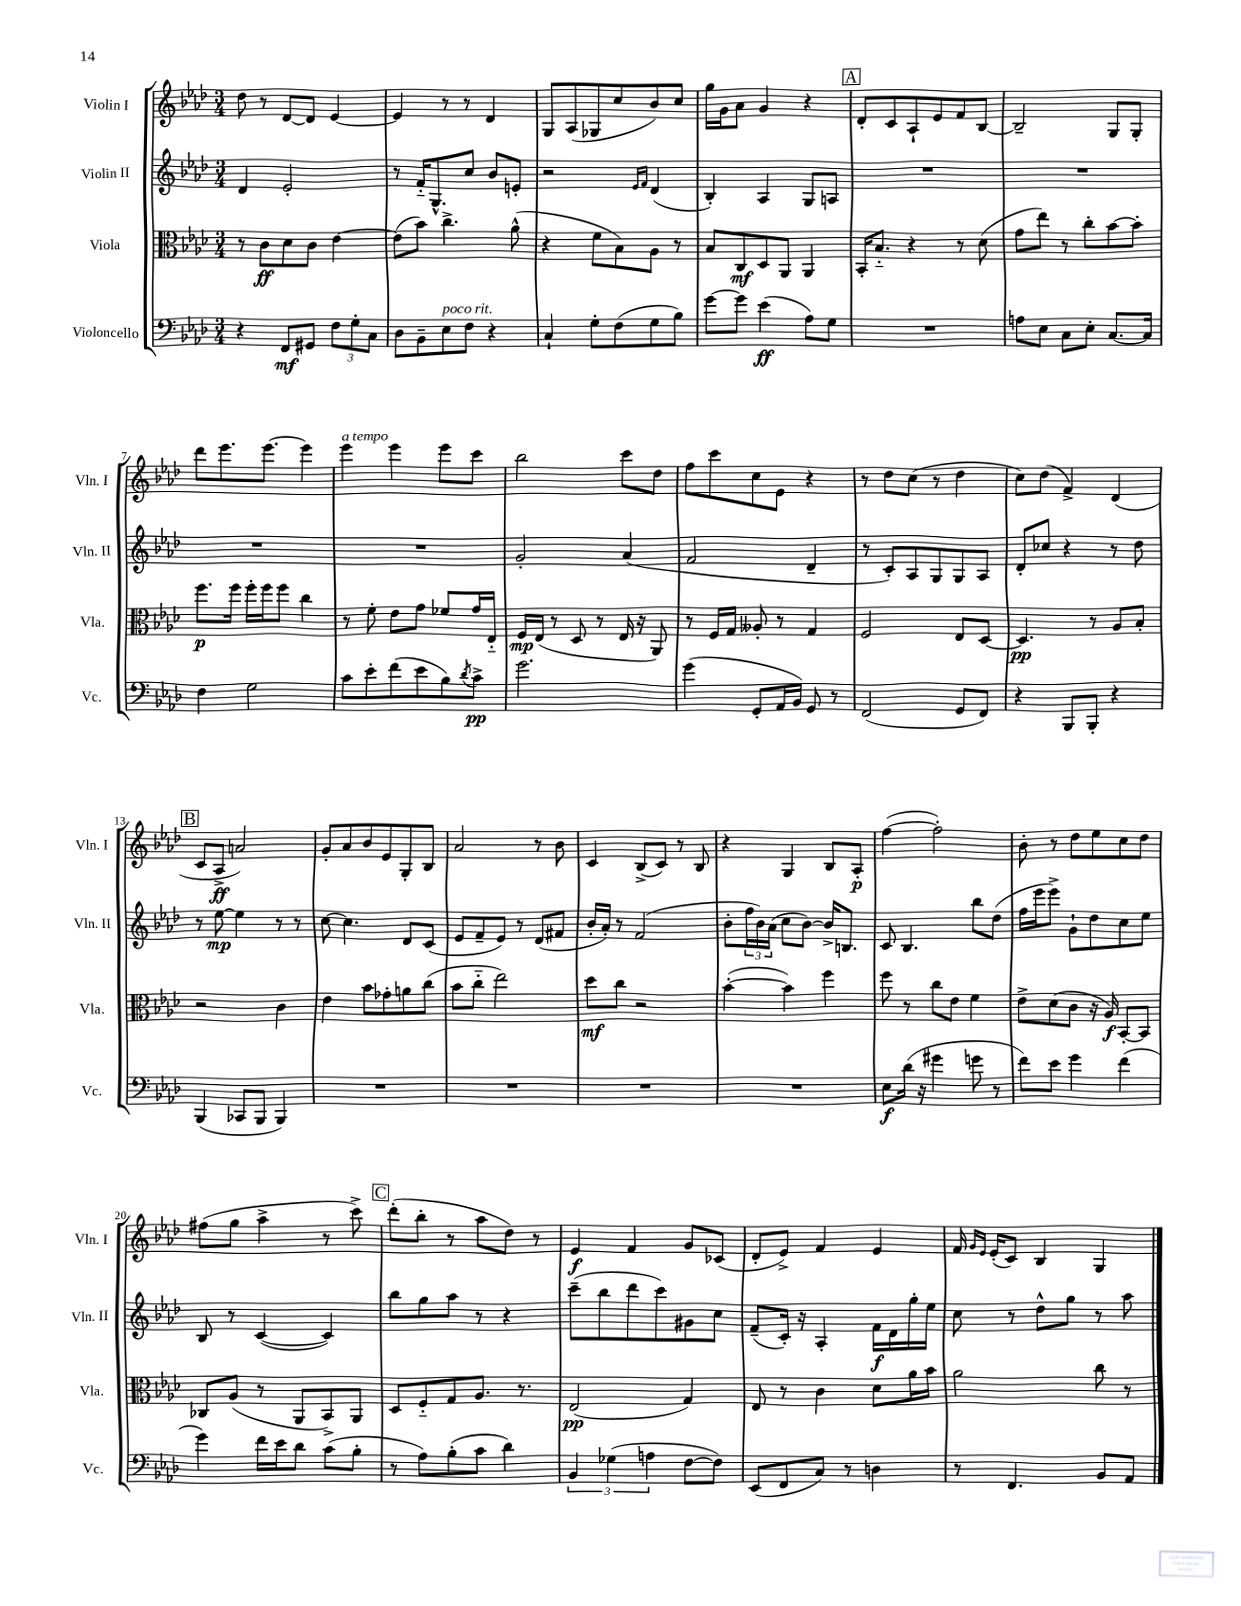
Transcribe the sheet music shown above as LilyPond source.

<<
\new StaffGroup <<
\new Staff = "s0" \with { instrumentName = "Violin I" shortInstrumentName = "Vln. I" } {
    \clef treble \key aes \major \numericTimeSignature \time 3/4
    des''8 r8 des'8~ des'8 ees'4~ |
    ees'4 r8 r8 des'4 |
    g8 aes8( ges8 c''8 bes'8) c''8 |
    g''16 g'16 aes'8 g'4 r4 |
    \mark \markup { \box "A" } des'8-. c'8 aes8-! ees'8 f'8 bes8~ |
    bes2-- g8 g8-. |
    des'''8 ees'''8. ees'''8.~ ees'''4 |
    ees'''4^\markup { \italic "a tempo" } ees'''4 ees'''8 c'''8 |
    bes''2 c'''8 des''8 |
    f''8 c'''8 c''8 ees'8 r4 |
    r8 des''8 c''8( r8 des''4 |
    c''8) des''8( f'4->) des'4( |
    \mark \markup { \box "B" } c'8 aes8->\ff a'2) |
    g'8-. aes'8 bes'8 ees'8 g8-. bes8 |
    aes'2 r8 bes'8 |
    c'4 bes8->( c'8) r8 bes8 |
    r4 g4 bes8 aes8-.\p |
    f''4~( f''2-.) |
    bes'8-. r8 des''8 ees''8 c''8 des''8 |
    fis''8( g''8 aes''4-> r8 c'''8->) |
    \mark \markup { \box "C" } des'''8-.( bes''8-. r8 aes''8 des''8) r8 |
    ees'4\f f'4 g'8 ces'8( |
    des'8-. ees'8->) f'4 ees'4 |
    f'16 \grace { g'16 ees'16 } ees'16-.( c'8) bes4 g4 \bar "|." |
}
\new Staff = "s1" \with { instrumentName = "Violin II" shortInstrumentName = "Vln. II" } {
    \clef treble \key aes \major \numericTimeSignature \time 3/4
    des'4 ees'2-. |
    r8 f'16-_ g8.-^ c''8 bes'8 e'8-. |
    r2 \grace { ees'16 f'16 } des'4( |
    bes4-.) aes4 g8 a8 |
    \mark \markup { \box "A" } R2. |
    R2. |
    R2. |
    R2. |
    g'2-. aes'4( |
    f'2 des'4-- |
    r8 c'8-.) aes8 g8 g8 aes8 |
    des'8-. ces''8 r4 r8 des''8 |
    \mark \markup { \box "B" } r8 ees''8~\mp ees''4 r8 r8 |
    c''8~ c''4. des'8 c'8( |
    ees'8 f'8-- ees'8) r8 des'8( fis'8 |
    bes'16-. aes'16-.) r8 f'2( |
    bes'8-. \tuplet 3/2 { f''16 bes'16) aes'16( } c''8 bes'8~) bes'16-> b8. |
    c'8 bes4. bes''8 des''8( |
    f''16 ees'''16 ees'''8->) g'8-! des''8 c''8 ees''8 |
    bes8 r8 c'4~( c'4) |
    \mark \markup { \box "C" } bes''8 g''8 aes''8 r8 r4 |
    c'''8--( bes''8 des'''8 c'''8) gis'8 c''8 |
    f'8--( c'16-.) r16 aes4-. f'16\f des'16 g''16-. ees''16 |
    c''8 r8 des''8-^ g''8 r8 aes''8 \bar "|." |
}
\new Staff = "s2" \with { instrumentName = "Viola" shortInstrumentName = "Vla." } {
    \clef alto \key aes \major \numericTimeSignature \time 3/4
    r8 c'8\ff des'8 c'8 ees'4~ |
    ees'8( bes'8) c''4.-> aes'8-^( |
    r4 f'8 bes8) aes8 r8 |
    bes8 c8\mf des8 aes,8 aes,4 |
    \mark \markup { \box "A" } bes,16-. bes8.-_ r4 r8 des'8( |
    g'8 ees''8) r8 c''8-. bes'8~ bes'8-. |
    f''8.\p f''16 f''16-. f''16 f''8 c''4 |
    r8 f'8-. ees'8 g'8 fes'8 g'16 ees16-_ |
    f16\mp ees16( r8 des8 r8 ees16 r16 aes,8) |
    r8 f16 g16 aeses8-. r8 g4 |
    f2 ees8 des8~ |
    des4.\pp r8 aes8 bes8-. |
    \mark \markup { \box "B" } r2 c'4 |
    ees'4 bes'8 ges'8-. a'8 c''8( |
    bes'8 c''8-_ ees''2) |
    des''8\mf c''8 r2 |
    bes'4~-.( bes'4) f''4 |
    f''8 r8 c''8 ees'8 f'4 |
    ees'8-> des'8( c'8 r16 aes16\f) bes,8~-. bes,8 |
    ces8 aes8( r8 aes,8 bes,8->) aes,8 |
    \mark \markup { \box "C" } des8 f8-_ g8 aes8. r8. |
    ees2\pp( g4) |
    ees8 r8 c'4 des'8 aes'16 bes'16 |
    aes'2 c''8 r8 \bar "|." |
}
\new Staff = "s3" \with { instrumentName = "Violoncello" shortInstrumentName = "Vc." } {
    \clef bass \key aes \major \numericTimeSignature \time 3/4
    r4 f,8\mf gis,8 \tuplet 3/2 { f8 g8-. c8 } |
    des8 bes,8-- ees8^\markup { \italic "poco rit." } f8 r4 |
    c4-! g8-. f8( g8 bes8) |
    g'8~ g'8 ees'4\ff( aes8) g8 |
    \mark \markup { \box "A" } R2. |
    a8 ees8 c8 ees8-. c8.~ c16 |
    f4 g2 |
    c'8 ees'8-. f'8( ees'8 bes8) \acciaccatura { des'8 } c'8->\pp |
    g'2. |
    g'4( g,8-. aes,16 bes,16) g,8 r8 |
    f,2( g,8 f,8) |
    r4 bes,,8 bes,,8-. r4 |
    \mark \markup { \box "B" } bes,,4( ces,8 bes,,8 bes,,4) |
    R2. |
    R2. |
    R2. |
    R2. |
    ees8\f des'16( r16 gis'4 g'8 r8 |
    f'8) ees'8 g'4 f'4( |
    g'4) f'16 ees'16 des'8 c'8( bes8-. |
    \mark \markup { \box "C" } r8 aes8) bes8-.( c'8 des'4) |
    \tuplet 3/2 { bes,4 ges4( a4 } f8~ f8) |
    ees,8( f,8 c8) r8 d4 |
    r8 f,4. bes,8 aes,8 \bar "|." |
}
>>
>>
